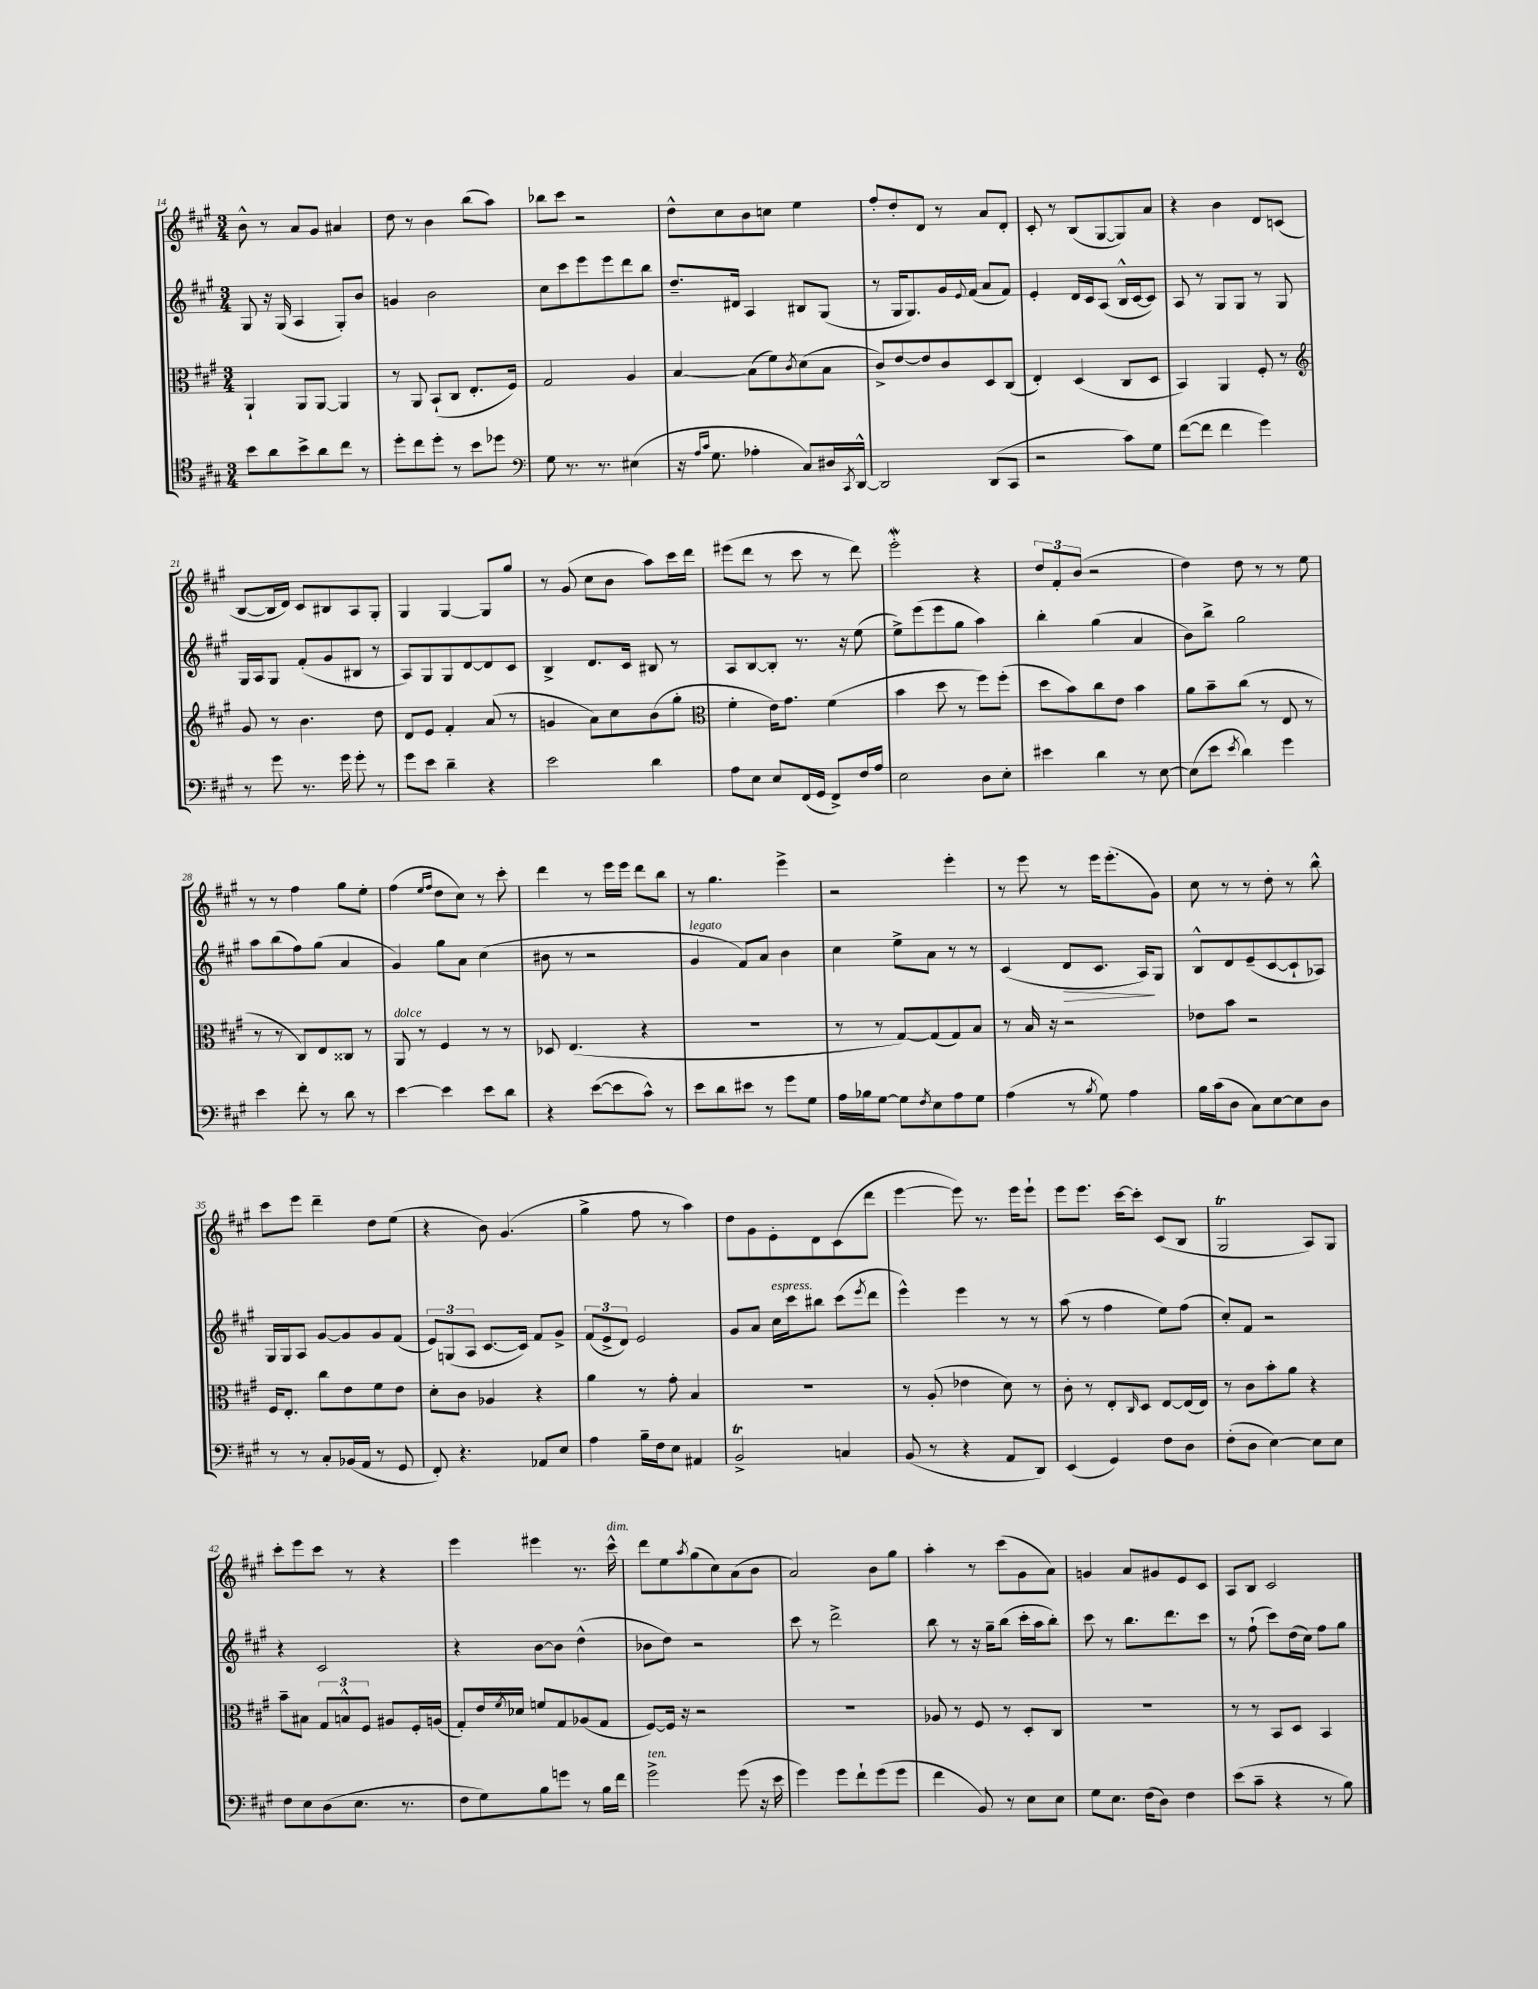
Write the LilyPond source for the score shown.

<<
\new StaffGroup <<
\new Staff = "s0" {
    \clef treble \key a \major \numericTimeSignature \time 3/4
    b'8-^ r8 a'8 gis'8 ais'4 |
    d''8 r8 b'4 b''8( a''8) |
    bes''8 cis'''8 r2 |
    d''8-^ cis''8 b'8 c''8 e''4 |
    fis''8-. d''8-. d'8 r8 a'8 d'8-. |
    cis'8-. r8 b8( gis8~ gis8) a'8 |
    r4 b'4 d'8 c'8( |
    b8~ b16 d'16) cis'8 bis8 a8 gis8-. |
    gis4 gis4~ gis8 gis''8 |
    r8 gis'8( cis''8 b'8 a''8) cis'''16 d'''16 |
    eis'''8( d'''8 r8 cis'''8 r8 d'''8) |
    e'''2-.\mordent r4 |
    \tuplet 3/2 { d''8 fis'8-. b'8( } r2 |
    d''4) d''8 r8 r8 e''8 |
    r8 r8 fis''4 gis''8 e''8-. |
    fis''4( \grace { e''16 fis''16 } d''8 cis''8) r8 cis'''8-. |
    d'''4 r8 e'''16 e'''16 d'''8 b''8 |
    r8 gis''4. e'''4-> |
    r2 e'''4-. |
    r8 e'''8 r8 e'''16 e'''8.-.( gis'8) |
    cis''8 r8 r8 d''8-. r8 b''8-^ |
    cis'''8 e'''8 d'''4-- d''8 e''8( |
    r4 b'8) gis'4.( |
    gis''4-> fis''8 r8 a''4) |
    d''8 gis'8 e'8-. d'8 cis'8( d'''8 |
    e'''4~ e'''8) r8. e'''16 e'''8-! |
    e'''8 e'''8. cis'''16~ cis'''8-. cis'8( b8 |
    gis2\trill a8) gis8 |
    cis'''8-. e'''8 cis'''8 r8 r4 |
    e'''4 eis'''4 r8. cis'''16-^^\markup { \italic "dim." } |
    d'''8 e''8 \acciaccatura { a''8 } gis''8( cis''8) a'8( b'8 |
    a'2) b'8 gis''8 |
    a''4-. r8 cis'''8( gis'8 a'8) |
    g'4 a'8 gis'8 e'8 cis'8 |
    a8 b8 cis'2 \bar "|." |
}
\new Staff = "s1" {
    \clef treble \key a \major \numericTimeSignature \time 3/4
    gis8 r16 gis16( a4 gis8-.) b'8 |
    g'4 b'2 |
    cis''8 cis'''8 e'''8 e'''8 d'''8 b''8 |
    d''8.-- dis'16 a4 bis8 gis8( |
    r8 gis16 gis8.) gis'16 \appoggiatura { e'8 } fis'16( a'8 fis'8) |
    e'4-. d'16 cis'16 a8( b16-^ cis'16~ cis'8) |
    a8 r8 gis8 gis8 r8 gis8 |
    gis16 a16 gis8 fis'8-.( gis'8 bis8 r8 |
    a8) gis8 gis8 d'8~ d'8 cis'8 |
    b4-> d'8. cis'16 bis8 r8 |
    a8 b8~ b8-. r8. r16 e''8( |
    e''8->) e'''8( e'''8 gis''8 a''4) |
    b''4-. gis''4( a'4 |
    b'8) b''8-> gis''2 |
    a''8 b''8( fis''8) gis''8( a'4 |
    gis'4) gis''8 a'8 cis''4( |
    bis'8 r8 r2 |
    gis'4^\markup { \italic "legato" } fis'8) a'8 b'4 |
    cis''4 e''8-> a'8 r8 r8 |
    cis'4( d'8\> cis'8. a16\!) gis8 |
    b8-^ d'8 e'8--( cis'8~ cis'8-! aes8) |
    gis16 gis16 a8 gis'8~ gis'8 gis'8 fis'8( |
    \tuplet 3/2 { e'8) g8( a8 } cis'8.~ cis'16) fis'8 gis'8-> |
    \tuplet 3/2 { fis'8( e'8-> d'8) } e'2 |
    gis'8 a'8 cis''16^\markup { \italic "espress." } cis'''16 bis''8 cis'''8( \acciaccatura { e'''8 } d'''8 |
    e'''4-^) e'''4 r8 r8 |
    a''8( r8 fis''4 e''8) fis''8( |
    cis''8-.) fis'8 r2 |
    r4 cis'2 |
    r4 b'8~ b'8 d''4-^( |
    bes'8 d''8) r2 |
    cis'''8 r8 d'''2-> |
    b''8 r8 r16 gis''16-- b''8( cis'''16-. a''16 b''8-.) |
    cis'''8 r8 b''8. d'''8. cis'''8 |
    r8 fis''8-!( cis'''8) d''16( cis''16) fis''8 gis''8 \bar "|." |
}
\new Staff = "s2" {
    \clef alto \key a \major \numericTimeSignature \time 3/4
    a,4-! a,8 a,8~ a,4 |
    r8 a,8 b,8-!( cis8 e8.-. fis16) |
    gis2 a4 |
    b4~ b8( fis'8) \acciaccatura { cis'8 } d'8( b8 |
    cis'8->) e'8~ e'8 cis'8 d8 cis8( |
    e4-.) d4( cis8 d8 |
    b,4) a,4 fis8-. r8 |
    \clef treble gis'8 r8 b'4. d''8 |
    d'8 e'8 fis'4-. a'8( r8 |
    g'4 a'8) cis''8 b'8( gis''8-. |
    \clef alto fis'4-. e'16) gis'8. fis'4( |
    b'4 d''8 r8 fis''8) fis''8-.( |
    d''8 b'8) cis''8 e'8 b'4 |
    a'8 b'8-- cis''8( r8 e8 r8 |
    r8 r8 cis8) e8 cisis8 r8 |
    a,8^\markup { \italic "dolce" } r8 fis4 r8 r8 |
    des8 e4.( r4 |
    R2. |
    r8 r8 gis8~) gis8( gis8) b8 |
    r8 b16 r16 r2 |
    ees'8 b'8 r2 |
    fis16 e8.-. cis''8 e'8 fis'8 e'8 |
    d'8-. cis'8 aes4 r4 |
    a'4 r8 gis'8-. b4 |
    R2. |
    r8 a8-.( ees'4 d'8) r8 |
    cis'8-. r8 e8-. \grace { cis16 } d8 e8~ e16( e16) |
    r8 cis'8 b'8-. a'8 r4 |
    b'8-- bis8 \tuplet 3/2 { gis8 b8-^ fis8 } ais8 fis16-. a16( |
    gis8-.) e'16 \acciaccatura { fis'8 } des'16 f'8 gis8 aes8( gis8 |
    fis8~) fis16 r16 r2 |
    R2. |
    aes8 r8 fis8 r8 d8-. cis8 |
    R2. |
    r8 r8 b,8 d8 b,4 \bar "|." |
}
\new Staff = "s3" {
    \clef tenor \key a \major \numericTimeSignature \time 3/4
    b'8 a'8 b'8-> a'8 cis''8 r8 |
    d''8-. cis''8 d''8-. r8 b'8 des''8 |
    \clef bass gis8 r8. r8. eis4( |
    r16 \grace { a16 cis'16 } gis8. aes4-. cis8) dis16 \acciaccatura { cis,8 } d,16~-^ |
    d,2 d,8( cis,8 |
    r2 cis'8) gis8 |
    fis'8~( fis'8 fis'4 gis'4) |
    r8 gis'8 r8. gis'16 gis'8-. r8 |
    gis'8 e'8 d'4-- r4 |
    e'2 d'4 |
    a8 e8 e8 fis,16( gis,16 fis,8->) fis16 a16 |
    e2 d8 e8-. |
    eis'4 d'4 r8 e8~ |
    e8( e'8 \acciaccatura { e'8 } d'4) gis'4 |
    e'4 fis'8-. r8 d'8 r8 |
    e'4~ e'4 e'8 d'8 |
    r4 e'8~( e'8 cis'8-^) r8 |
    e'8 d'8 eis'8 r8 gis'8 gis8 |
    a16 bes16 gis8~ gis8 \acciaccatura { fis8 } e8 a8 gis8 |
    a4( r8 \acciaccatura { b8 } gis8) a4 |
    b16 cis'16( d8 cis8) e8~ e8 d8 |
    r8 r8 cis8-. bes,16( a,16 r8 gis,8 |
    fis,8-.) r4. aes,8 e8 |
    a4 b16-- fis16 e8 ais,4 |
    b,2->\trill c4 |
    b,8( r8 r4 a,8 d,8) |
    e,4( gis,4) fis8 d8 |
    fis8-.( d8 e4~) e8 e8 |
    fis8 e8 d8( e8. r8. |
    fis8 gis8) b8 g'8 r8 b16 fis'16 |
    gis'2->^\markup { \italic "ten." } gis'8( r16 e'16 |
    gis'4) gis'8 fis'8-! gis'8( gis'8 |
    fis'4 b,8) r8 e8 e8 |
    gis8 e8. fis16( d8) fis4 |
    e'8( cis'8-- r4 r8 b8) \bar "|." |
}
>>
>>
\layout { \context { \Score currentBarNumber = #14 } }
